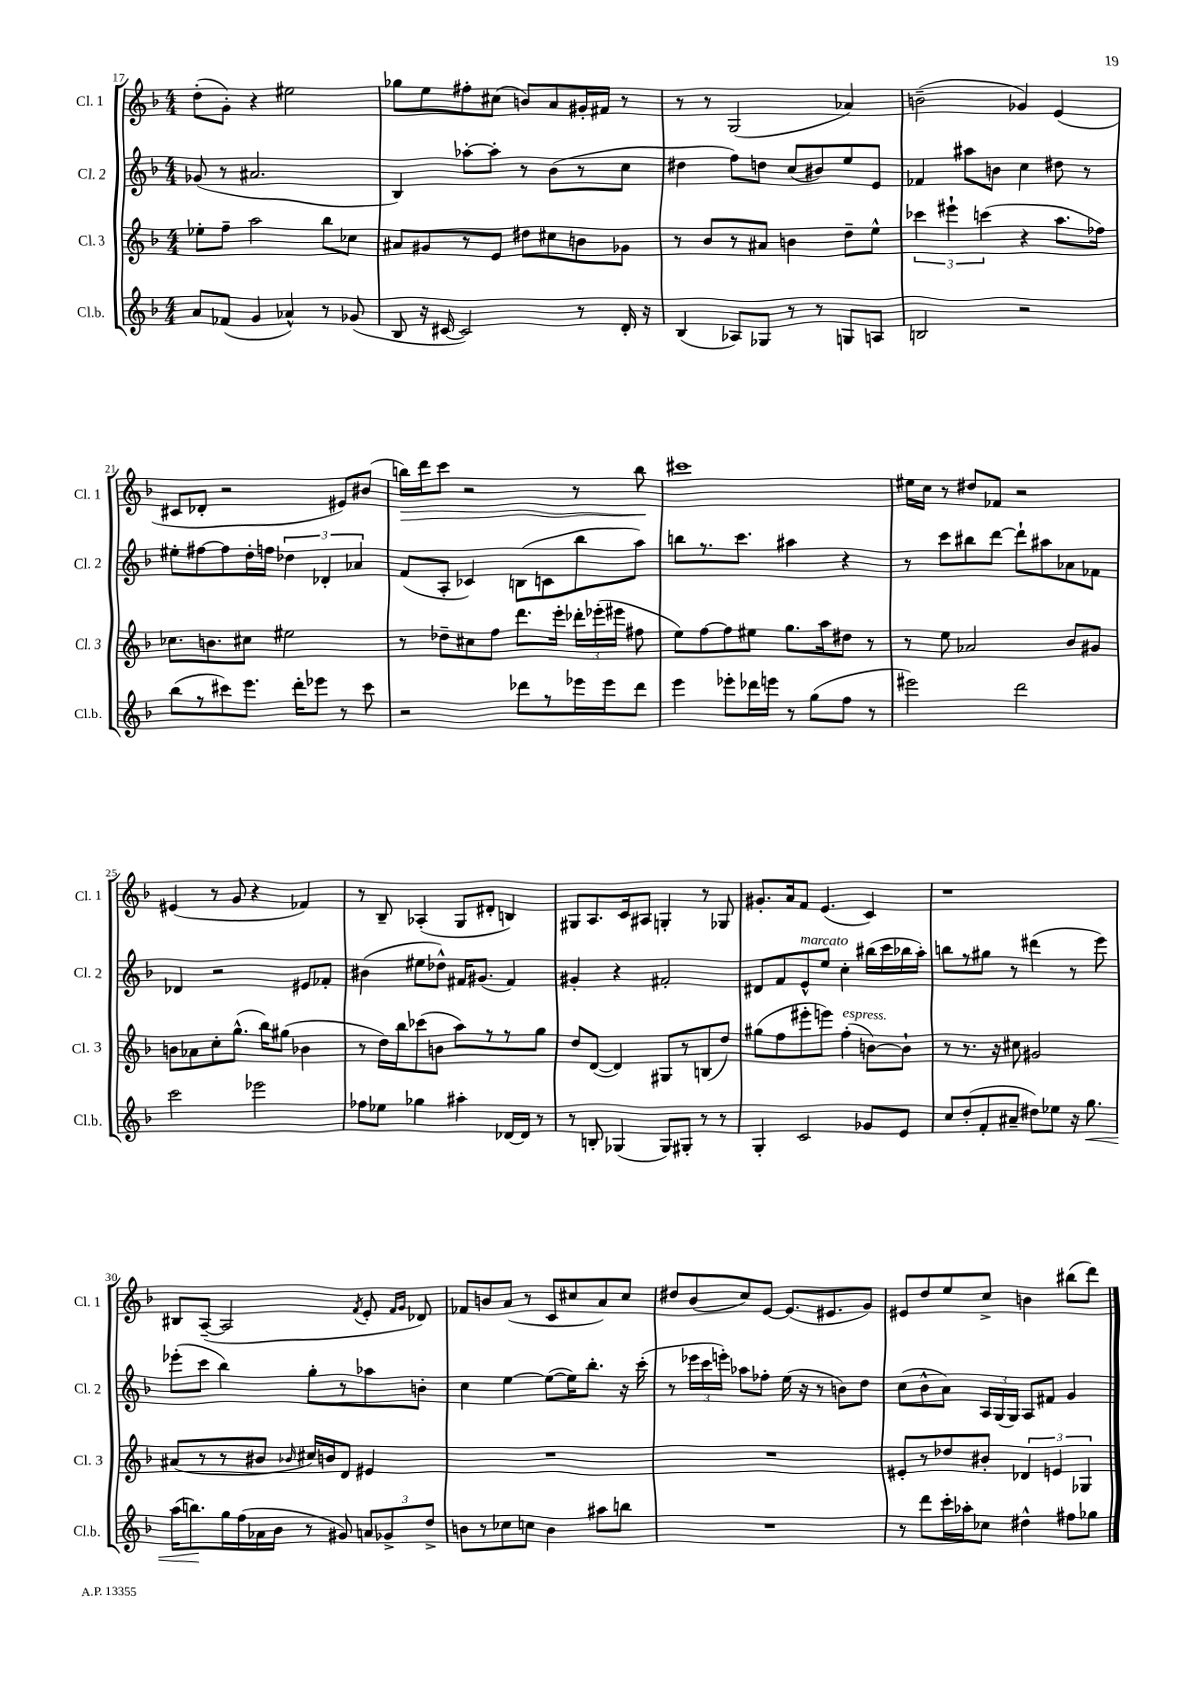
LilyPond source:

<<
\new StaffGroup <<
\new Staff = "s0" \with { instrumentName = "Cl. 1" shortInstrumentName = "Cl. 1" } {
    \clef treble \key f \major \numericTimeSignature \time 4/4
    \autoBeamOff d''8[-.( g'8]-.) r4 eis''2 |
    ges''8[ e''8 fis''8-. cis''8]( b'8[) a'8 gis'16-. fis'16] r8 |
    r8 r8 g2( aes'4) |
    b'2--( ges'4) e'4( |
    cis'8[ des'8]-. r2 eis'8[) bis'8]( |
    b''16[\>) d'''16 c'''8] r2 r8 b''8\! |
    cis'''1 |
    eis''16[ c''16] r8 dis''8[ fes'8] r2 |
    eis'4( r8 g'8 r4 fes'4) |
    r8 bes8-- aes4-.( g8[ dis'8]-. b4) |
    gis8[ a8. c'16 ais8] g4-. r8 ges8 |
    gis'8.[-. a'16 f'8] e'4.( c'4) |
    r1 |
    bis8[ a8]~--( a2 \acciaccatura { f'8 } e'8-. \grace { f'16[ g'16] } des'8) |
    fes'8[ b'8 a'8]( r8 c'8[ cis''8 a'8) cis''8] |
    dis''8[ bes'8( c''8) e'8]~ e'8.[( eis'8. g'8]) |
    eis'8[ d''8 e''8 c''8]-> b'4 bis''8[( d'''8]) \bar "|." |
}
\new Staff = "s1" \with { instrumentName = "Cl. 2" shortInstrumentName = "Cl. 2" } {
    \clef treble \key f \major \numericTimeSignature \time 4/4
    \autoBeamOff ges'8( r8 ais'2. |
    bes4) aes''8[~-. aes''8]-. r8 bes'8[( r8 c''8] |
    dis''4 f''8[) d''8] c''8[( bis'8) e''8 e'8] |
    fes'4 ais''8[ b'8] c''4 dis''8 r8 |
    eis''8[-. fis''8~ fis''8 d''16-. f''16] \tuplet 3/2 { des''4 des'4-. aes'4 } |
    f'8[( a8]-. ces'4) b8[( c'8 bes''8 a''8]) |
    b''8[ r8. c'''8.] ais''4 r4 |
    r8 c'''8[ bis''8 d'''8]~ d'''8[-! ais''8 aes'8 fes'8] |
    des'4 r2 eis'8[ fes'8]-. |
    bis'4( eis''8[ des''8]-^) fis'16[ gis'8.]( fis'4) |
    gis'4-. r4 fis'2-. |
    dis'8[ f'8 e'8-^^\markup { \italic "marcato" } e''8] c''4-. bis''16[( c'''16 bes''16 a''16]-.) |
    b''8[ r8 gis''8] r8 dis'''4( r8 e'''8) |
    ees'''8[-.( c'''8] bes''4) g''8[-. r8 aes''8 b'8]-. |
    c''4 e''4~ e''8[~( e''16) bes''8.]-. r16 c'''16-.( |
    r8 \tuplet 3/2 { ees'''16[ c'''16 e'''16]-.) } aes''8[ fes''8]-. e''16( r16 r8 b'8[) d''8] |
    c''8[( bes'8-^ a'8]) \tuplet 3/2 { a16[ g16( g16]) } a8[ fis'8] g'4 \bar "|." |
}
\new Staff = "s2" \with { instrumentName = "Cl. 3" shortInstrumentName = "Cl. 3" } {
    \clef treble \key f \major \numericTimeSignature \time 4/4
    \autoBeamOff ees''8[-. f''8]-- a''2 bes''8[ ces''8] |
    ais'8[ gis'8 r8 e'8] dis''8[ cis''8 b'8 ges'8] |
    r8 bes'8[ r8 ais'8] b'4 d''8[-- e''8]-^ |
    \tuplet 3/2 { ces'''4 eis'''4-! c'''4( } r4 a''8.[ fes''16]) |
    ces''8.[ b'8. cis''8] eis''2 |
    r8 des''8[-- cis''8 f''8] d'''8.[ e'''16]-. \tuplet 3/2 { des'''16[-. ees'''16-.( eis'''16] } fis''8 |
    e''8[) f''8~ f''8 eis''8] g''8.[ a''16 dis''8] r8 |
    r8 e''8 aes'2 bes'8[ gis'8] |
    b'8[ aes'8 c''8-. g''8.]-^( bes''16[) gis''8]( bes'4 |
    r8 d''16[) bes''16 ces'''8( b'8] a''8[) r8 r8 g''8] |
    d''8[ d'8]~( d'4) gis8[ r8 b8( d''8]) |
    gis''8[( f''8 eis'''8-. e'''8]) f''4-.^\markup { \italic "espress." }( b'8[~) b'8]-! |
    r8 r8. r16 cis''8 gis'2 |
    ais'8[( r8 r8 bis'8] \grace { bes'16 } cis''16[) b'16 d'8] eis'4 |
    R1 |
    R1 |
    eis'8[-. r8 des''8 bis'8]-. \tuplet 3/2 { des'4 e'4 ges4 } \bar "|." |
}
\new Staff = "s3" \with { instrumentName = "Cl.b." shortInstrumentName = "Cl.b." } {
    \clef treble \key f \major \numericTimeSignature \time 4/4
    \autoBeamOff a'8[ fes'8]( g'4 aes'4-^) r8 ges'8( |
    bes8 r16 cis'16~ cis'2) r8 d'16-. r16 |
    bes4( aes8[) ges8] r8 r8 g8[ a8] |
    b2 r2 |
    bes''8[( r8 cis'''8) e'''8.] d'''16[-. ees'''8] r8 cis'''8 |
    r2 des'''8[ r8 ees'''16 ees'''16 des'''8] |
    e'''4 ees'''8[-. des'''16 e'''16] r8 g''8[( f''8] r8 |
    eis'''2) d'''2 |
    c'''2 ees'''2 |
    fes''8[ ees''8] ges''4 ais''4-. des'16[~ des'16] r8 |
    r8 b8-. ges4( ges8[) gis8]-. r8 r8 |
    g4-. c'2 ges'8[ e'8] |
    c''8[ d''8-.( f'8-. ais'8]-- dis''8[) ees''8] r16 g''8.\< |
    a''16[( b''8.\!) g''16 f''16( aes'16 bes'16] r8 gis'8) \tuplet 3/2 { a'8[ ges'8-> d''8]-> } |
    b'8[ r8 ces''8 c''8] b'4 ais''8[ b''8] |
    R1 |
    r8 d'''8[ c'''16-. aes''16-. ces''8] dis''4-^ fis''8[ ges''8] \bar "|." |
}
>>
>>
\layout { \context { \Score currentBarNumber = #17 } }
